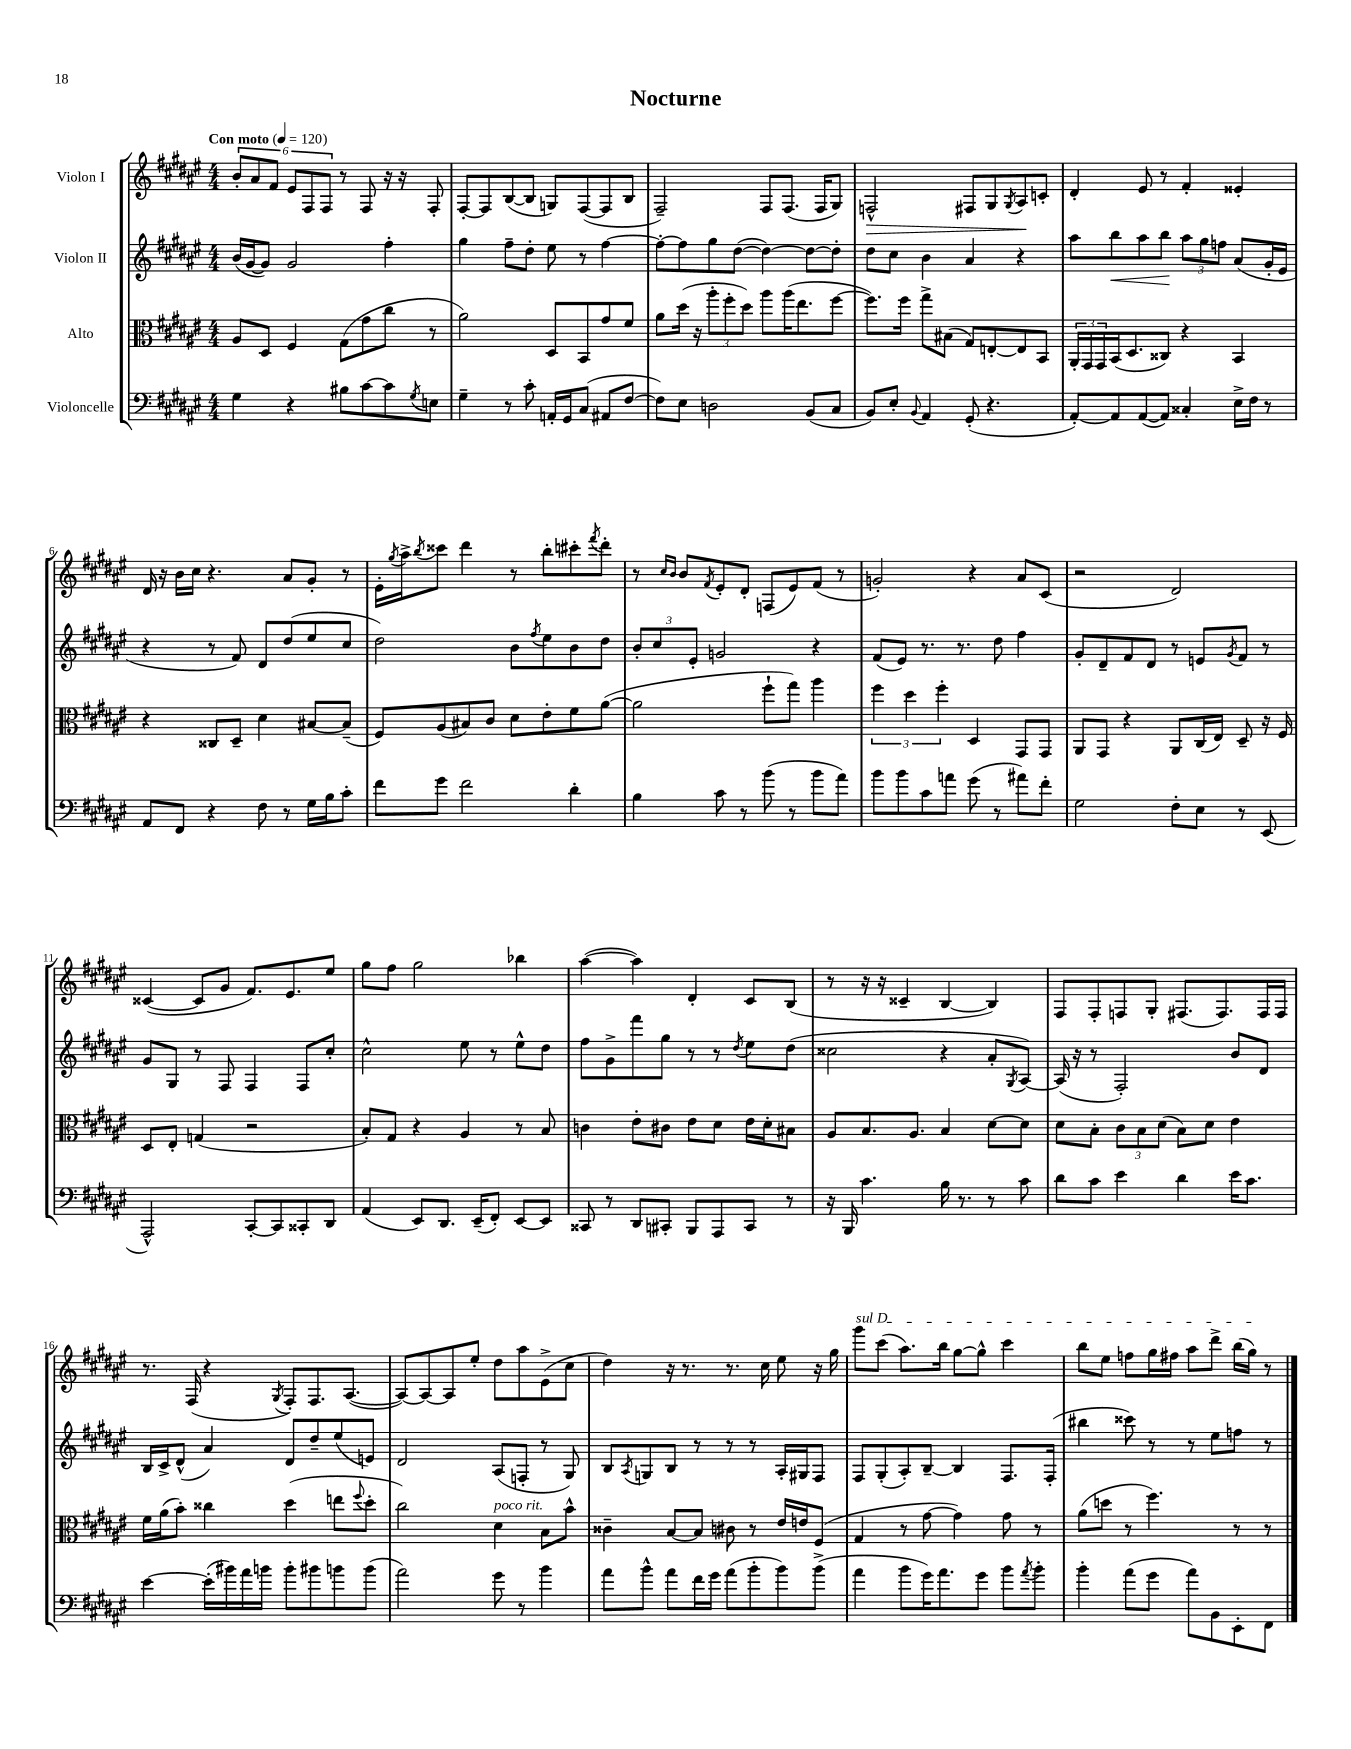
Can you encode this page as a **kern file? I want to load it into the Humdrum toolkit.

**kern	**kern	**kern	**kern
*staff4	*staff3	*staff2	*staff1
*clefF4	*clefC3	*clefG2	*clefG2
*k[f#c#g#d#a#e#]	*k[f#c#g#d#a#e#]	*k[f#c#g#d#a#e#]	*k[f#c#g#d#a#e#]
*M4/4	*M4/4	*M4/4	*M4/4
*MM120	*MM120	*MM120	*MM120
4G#	8A#	(16b	12b'
.	.	[16g#	.
.	.	.	12a#
.	8D#	8g#])	.
.	.	.	12f#
4r	4F#	2g#	12e#
.	.	.	12F#
.	.	.	12F#
8B#	(8G#	.	8r
[8c#	8g#	.	8F#
8c#]	8cc#	4ff#'	16r
.	.	.	16r
8qG#	.	.	.
8E	8r	.	8F#'
=	=	=	=
4G#~	2a#)	4gg#	[8F#'
.	.	.	8F#]
8r	.	8ff#~	([8B
8c#'	.	8dd#'	8B]
16AA'	8D#	8ee#	8G)
16GG#	.	.	.
(8C#	8BB	8r	([8F#
8AA#	8g#	[4ff#	8F#]
[8F#	8f#	.	8B
=	=	=	=
8F#])	8a#	8ff#'_	2F#~)
8E#	(16dd#	8ff#]	.
.	16r	.	.
2D	12aa#'	8gg#	.
.	12ff#'	.	.
.	.	([8dd#	.
.	12dd#)	.	.
.	8aa#	4dd#_)	8F#
.	(16aa#	.	(8.F#
.	8.ee#	.	.
(8BB	.	8dd#_	.
.	.	.	16F#
8C#	[8ff#	8dd#']	8G#)
=	=	=	=
8BB)	8.ff#])	8dd#	2F^^
8E#'	.	8cc#	.
.	16ff#	.	.
8qqBB	.	.	.
4AA#	8gg#^	4b	.
.	(8B#	.	.
(8GG#'	8G#)	4a#	8F#
4.r	[8E'	.	8G#
.	.	.	8qG#
.	8E]	4r	8A#
.	8BB	.	8c'
=	=	=	=
[8AA#')	24AA#'	8aa#	4d#'
.	24GG#	.	.
.	24GG#	.	.
8AA#]	(16BB	8bb	.
.	8.D#	.	.
([8AA#	.	8aa#	8e#
8AA#])	8C##)	8bb	8r
4C##'	4r	12aa#	4f#'
.	.	12gg#	.
.	.	12ff	.
16E#^	4BB	(8a#	4e##'
16F#	.	.	.
8r	.	16g#'	.
.	.	16e#	.
=	=	=	=
8AA#	4r	4r	16d#
.	.	.	16r
8FF#	.	.	16b
.	.	.	16cc#
4r	8C##	8r	4.r
.	8D#~	8f#)	.
8F#	4d#	8d#	.
8r	.	(8dd#	8a#
16G#	[8B#	8ee#	8g#'
16B	.	.	.
8c#'	(8B#~]	8cc#	8r
=	=	=	=
8f#	8F#)	2dd#)	16e#'
.	.	.	8qgg#
.	.	.	16aa#^
.	.	.	8qbb
8g#	(8A#	.	8ccc##
2f#	8B#)	.	4ddd#
.	8c#	.	.
.	8d#	8b	8r
.	.	8qff#	.
.	8e#'	8ee#	8bb'
4d#'	8f#	8b	8ccc#'
.	.	.	8qfff#
.	([8a#	8dd#	8ddd#'
=	=	=	=
4B	2a#]	12b'	8r
.	.	12cc#	.
.	.	.	16qqcc#
.	.	.	16qqb
.	.	.	8b
.	.	12e#'	.
.	.	.	8qf#
8c#	.	2g	8e#'
8r	.	.	8d#'
(8b	8ff#`	.	(8F
8r	8gg#)	.	8e#)
8b	4aa#	4r	(8f#
8a#)	.	.	8r
=	=	=	=
8b	6ff#	(8f#	2g')
8b	.	8e#)	.
.	6dd#	.	.
8c#	.	8.r	.
.	6ff#'	.	.
8a	.	.	.
.	.	8.r	.
(8g#	4D#	.	4r
8r	.	8dd#	.
8a#)	8GG#	4ff#	8a#
8f#'	8GG#	.	(8c#
=	=	=	=
2G#	8AA#	8g#'	2r
.	8GG#	8d#~	.
.	4r	8f#	.
.	.	8d#	.
8F#'	8AA#	8r	2d#)
8E#	(16C#	8e	.
.	16E#)	.	.
.	.	8qg#	.
8r	8D#~	8f#	.
(8EE#	16r	8r	.
.	16F#	.	.
=	=	=	=
2AAA#^^)	8D#	8g#	([4c##
.	8E#'	8G#	.
.	(4G	8r	8c##]
.	.	8F#	8g#
[8CC#'	2r	4F#	8.f#)
8CC#]	.	.	.
.	.	.	8.e#
8CC##'	.	8F#	.
8DD#	.	8cc#'	8ee#
=	=	=	=
(4AA#	8B')	2cc#^^	8gg#
.	8G#	.	8ff#
8EE#)	4r	.	2gg#
8.DD#	.	.	.
.	4A#	8ee#	.
(16EE#~	.	.	.
8FF#')	.	8r	.
[8EE#	8r	8ee#^^	4bb-
8EE#]	8B	8dd#	.
=	=	=	=
8CC##	4c	8ff#	([4aa#
8r	.	8g#^	.
8DD#	8e#'	8fff#	4aa#])
8CC#'	8c#	8gg#	.
8BBB	8e#	8r	4d#'
8AAA#	8d#	8r	.
.	.	8qdd#	.
8CC#	16e#	8ee#	8c#
.	16d#'	.	.
8r	8B#	(8dd#	(8B
=	=	=	=
16r	8A#	2cc##	8r
16BBB	.	.	.
4.c#	8.B	.	16r
.	.	.	16r
.	.	.	4c##~
.	8.A#	.	.
16B	4B	4r	[4B
8.r	.	.	.
8r	[8d#	8a#'	4B])
.	.	8qG#	.
8c#	8d#]	[8A#)	.
=	=	=	=
8d#	8d#	(16A#]	8F#
.	.	16r	.
8c#	8B'	8r	8F#'
4e#	12c#	2F#')	8F
.	12B	.	.
.	.	.	8G#'
.	(12d#	.	.
4d#	8B)	.	(8.F#
.	8d#	.	.
.	.	.	8.F#)
16e#	4e#	8b	.
8.c#	.	.	.
.	.	8d#	16F#
.	.	.	16F#
=	=	=	=
[4e#	16f#	16B	8.r
.	(16a#	16c#^	.
.	8b')	(8d#^^	.
.	.	.	(16F#
(16e#']	4cc##	4a#)	4r
16b#)	.	.	.
16a#	.	.	.
16b	.	.	.
.	.	.	8qG#
8b'	(4dd#	8d#	8F#')
8b#	.	8dd#~	8.F#
8b	8ee	(8ee#	.
.	.	.	([8.A#
.	8qqff#	.	.
(8b	8dd#'	8e)	.
=	=	=	=
2a#)	2cc#)	2d#	8A#_)
.	.	.	8A#_
.	.	.	8A#]
.	.	.	8ee#'
8g#	4d#	(8A#	8dd#
8r	.	8F'	8aa#
4b	8B	8r	(8e#^
.	8b^^	8G#)	8cc#
=	=	=	=
8a#	4c##~	8B	4dd#)
.	.	8qA#	.
8b^^	.	8G	.
8a#	[8B	8B	16r
.	.	.	8.r
16f#	8B]	8r	.
16g#	.	.	.
(8a#	8c#	8r	8.r
8b'	8r	8r	.
.	.	.	16cc#
8b)	16e#	16A#'	8ee#
.	16e	16G#	.
(8b^	(8F#	8F#	16r
.	.	.	16gg#
=	=	=	=
4a#	4G#	8F#	8ggg#
.	.	(8G#'	(8ccc#
8b	8r	8A#')	8.aa#)
16g#)	[8g#	[8B~	.
8.a#	.	.	16bb
.	4g#])	4B]	[8gg#
8g#	.	.	8gg#^^]
8b	8g#	8.F#	4ccc#
8qa#	.	.	.
8b'	8r	.	.
.	.	(16F#'	.
=	=	=	=
4b'	(8a#	4bb#	8bb
.	8dd	.	8ee#
(8a#	8r	8ccc##)	8ff
8g#	4.ff#)	8r	16gg#
.	.	.	16ff#
8a#)	.	8r	8aa#
8BB	.	8ee#	8ddd#^
8EE#'	8r	8ff	(16bb
.	.	.	16gg#)
8FF#	8r	8r	8r
==	==	==	==
*-	*-	*-	*-
